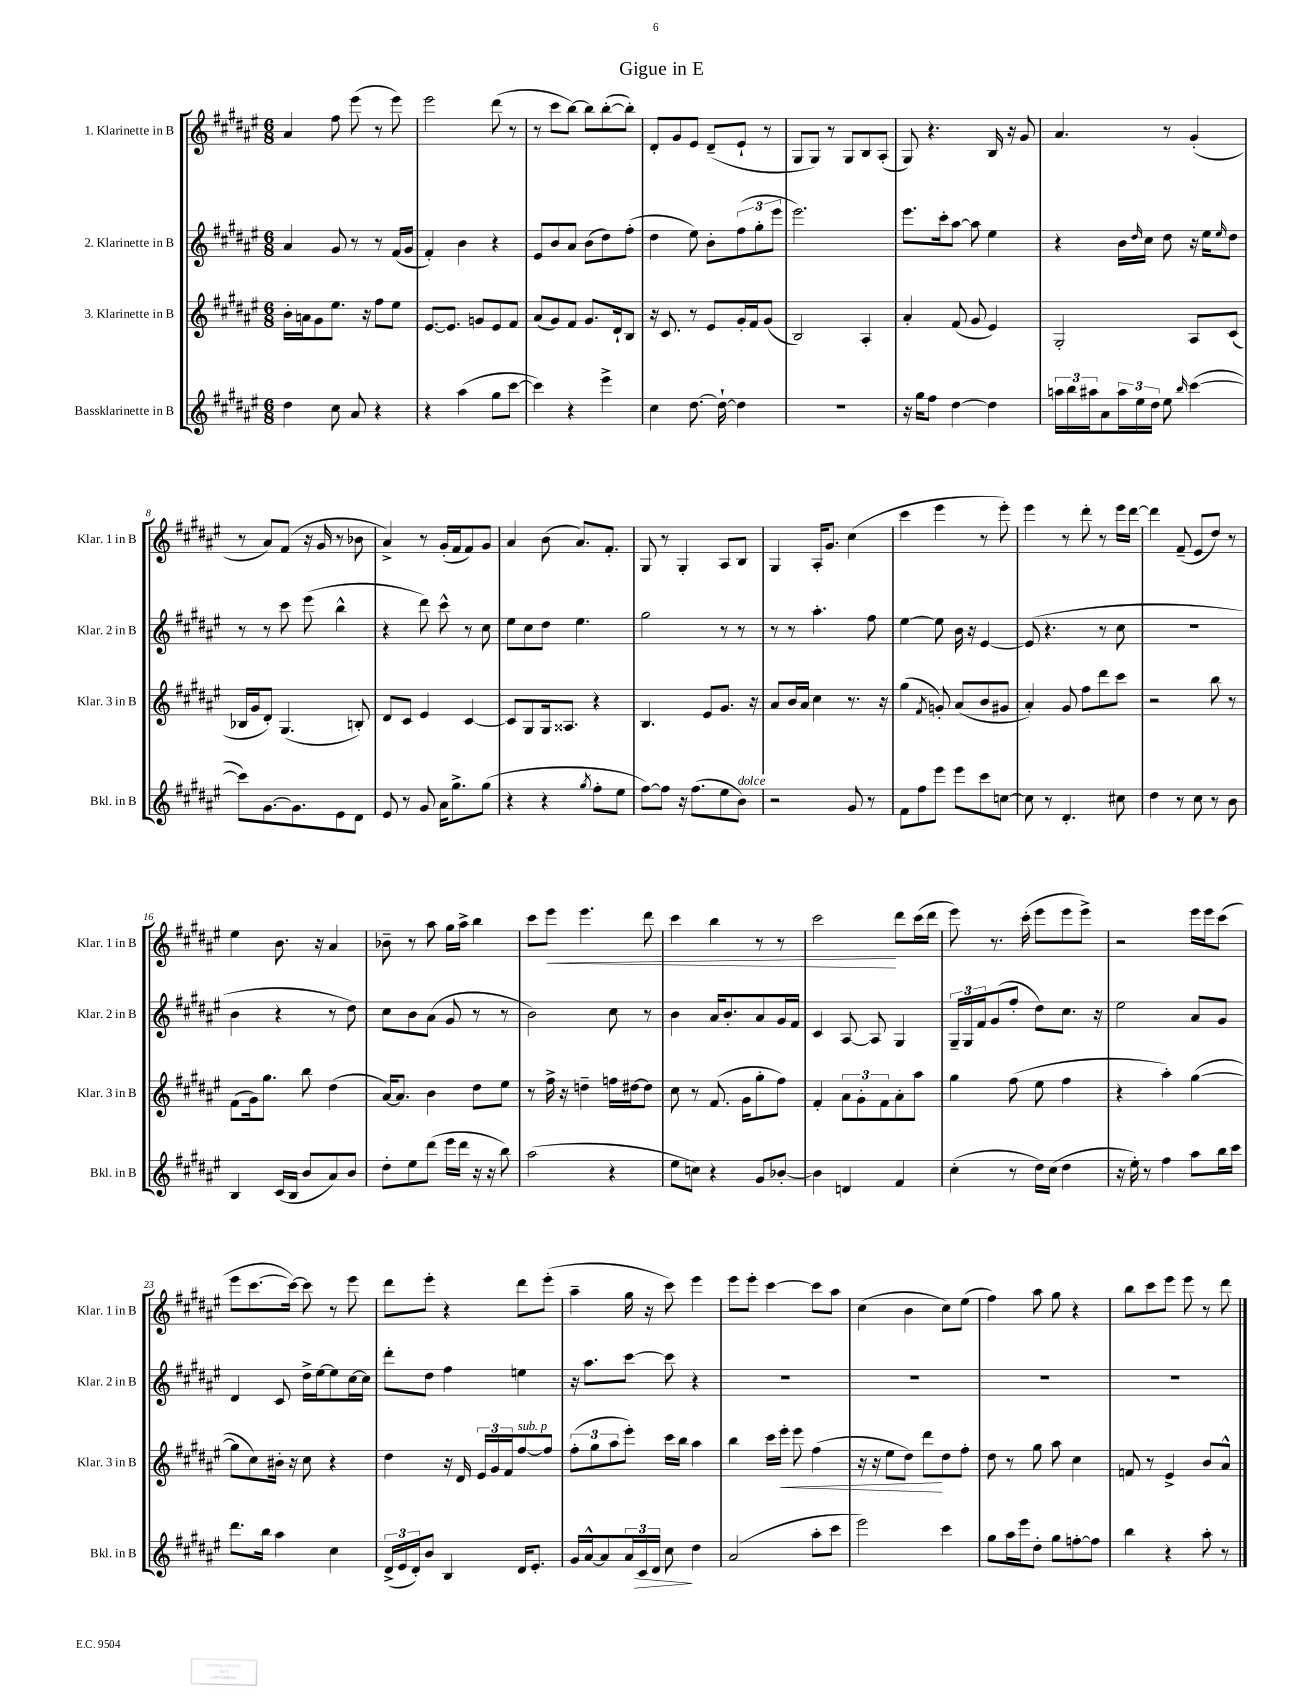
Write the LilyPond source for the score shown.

\header { title = "Gigue in E" }
<<
\new StaffGroup <<
\new Staff = "s0" \with { instrumentName = "1. Klarinette in B" shortInstrumentName = "Klar. 1 in B" } {
    \clef treble \key fis \major \numericTimeSignature \time 6/8
    ais'4 fis''8 eis'''8( r8 eis'''8) |
    eis'''2 dis'''8( r8 |
    r8 cis'''8 b''8~) b''8 b''8~-.( b''8-.) |
    dis'8-. gis'8 eis'8 dis'8--( eis'8-! r8 |
    gis8 gis8) r8 gis8 b8 ais8-.( |
    gis8) r4. b16 r16 gis'8 |
    ais'4. r8 gis'4-.( |
    r8 ais'8) fis'8( r16 gis'16 r8 bes'8 |
    ais'4->) r8 gis'16-.( fis'16 fis'8) gis'8 |
    ais'4 b'8( ais'8.) fis'8.-. |
    gis8 r8 gis4-. ais8 b8 |
    gis4 ais16-. gis'8. cis''4( |
    cis'''4 eis'''4 r8 eis'''8-.) |
    eis'''4 r8 dis'''8-. r8 eis'''16 dis'''16~ |
    dis'''4 fis'8--( eis'8 dis''8) r8 |
    eis''4 b'8. r16 ais'4 |
    bes'8-- r8 ais''8 gis''16 ais''16-> b''4 |
    cis'''8 eis'''8\< eis'''4. dis'''8 |
    cis'''4 b''4 r8 r8 |
    cis'''2\! dis'''8 cis'''16( dis'''16 |
    eis'''8) r8. cis'''16-.( eis'''8 eis'''8 eis'''8->) |
    r2 eis'''16 eis'''16 cis'''8( |
    eis'''8 cis'''8.~ cis'''16~) cis'''8 r8 eis'''8 |
    dis'''8 eis'''8-. r4 dis'''8 eis'''8-.( |
    ais''4-- gis''16 r16 cis'''8) eis'''4 |
    eis'''8 eis'''8-. cis'''4~ cis'''8 ais''8 |
    cis''4( b'4 cis''8) eis''8( |
    fis''4) ais''8 gis''8 r4 |
    b''8 cis'''8 eis'''8 eis'''8 r8 dis'''8 \bar "|." |
}
\new Staff = "s1" \with { instrumentName = "2. Klarinette in B" shortInstrumentName = "Klar. 2 in B" } {
    \clef treble \key fis \major \numericTimeSignature \time 6/8
    ais'4 gis'8 r8 r8 fis'16( gis'16 |
    fis'4-.) b'4 r4 |
    eis'8 b'8 ais'8 b'8( dis''8) fis''8-.( |
    dis''4 eis''8) b'8-. \tuplet 3/2 { fis''8( gis''8-. eis'''8 } |
    eis'''2.) |
    eis'''8. cis'''16-. ais''8~ ais''8 eis''4 |
    r4 b'16 \grace { dis''16 } cis''16 dis''8 r16 eis''16 \grace { eis''16 } dis''8 |
    r8 r8 cis'''8 eis'''8( b''4-^ |
    r4 dis'''8) cis'''8-^ r8 cis''8 |
    eis''8 cis''8 dis''8 eis''4. |
    gis''2 r8 r8 |
    r8 r8 ais''4.-. fis''8 |
    eis''4~ eis''8 b'16 r16 eis'4~ |
    eis'8( r4. r8 cis''8 |
    R2. |
    b'4 r4 r8 dis''8) |
    cis''8 b'8 ais'8( gis'8 r8 r8 |
    b'2) cis''8 r8 |
    b'4 ais'16 b'8.-. ais'8 gis'16 fis'16 |
    cis'4 ais8~ ais8 gis4 |
    \tuplet 3/2 { gis16-- gis16 fis'16 } gis'8( fis''8-. dis''8) cis''8. r16 |
    eis''2 ais'8 gis'8 |
    dis'4 cis'8 dis''16-> eis''16~ eis''8 cis''16~ cis''16 |
    dis'''8-. dis''8 fis''4 e''4 |
    r16 ais''8. cis'''8~ cis'''8 r4 |
    R2. |
    R2. |
    R2. |
    R2. \bar "|." |
}
\new Staff = "s2" \with { instrumentName = "3. Klarinette in B" shortInstrumentName = "Klar. 3 in B" } {
    \clef treble \key fis \major \numericTimeSignature \time 6/8
    b'16-. a'16 gis'8 eis''8. r16 fis''8 eis''8 |
    eis'8.~ eis'8. g'8 eis'8 fis'8 |
    ais'8( gis'8) fis'8 gis'8. dis'16-! b8 |
    r16 cis'8. r8 eis'8 gis'16-. fis'16 gis'8( |
    b2) ais4-. |
    ais'4-. fis'8( gis'8 eis'4) |
    gis2-. ais8 cis'8( |
    bes16 gis'16 dis'8-.) gis4.( b8-.) |
    dis'8 cis'8 eis'4 cis'4~ |
    cis'8 gis8 gis16 aisis8. r4 |
    b4. eis'8 gis'8. r16 |
    ais'8 b'16 ais'16 cis''4 r8. r16 |
    gis''4( \acciaccatura { fis'8 } g'8-.) ais'8( b'8 gis'8 |
    ais'4-.) gis'8 fis''8 dis'''8 cis'''8 |
    r2 b''8 r8 |
    fis'8( gis'16) gis''8. b''8 dis''4( |
    ais'16~) ais'8. b'4 dis''8 eis''8 |
    r8 fis''16-> r16 d''4-- f''16 dis''16~ dis''8 |
    cis''8 r8 fis'8.( gis'16 gis''8-. fis''8) |
    fis'4-. \tuplet 3/2 { ais'8 gis'8-. fis'8 } ais'8-. ais''8 |
    gis''4 fis''8( eis''8 fis''4 |
    r4 ais''4-.) gis''4~( |
    gis''8 cis''8) bis'16-. r16 cis''8 r4 |
    dis''4 r16 dis'16 \tuplet 3/2 { eis'16 gis'16 fis'16 } fis''8~^\markup { \italic "sub. p" } fis''8 |
    \tuplet 3/2 { fis''8-.( gis''8 ais''8 } eis'''8-.) cis'''16 b''16 ais''4 |
    b''4 cis'''16 eis'''16-.\< eis'''8 fis''4( |
    r16 r16 eis''8 dis''8) dis'''8\! dis''8 fis''8-. |
    dis''8 r8 gis''8 ais''8 cis''4 |
    f'8 r8 eis'4-> b'8 ais'8-^ \bar "|." |
}
\new Staff = "s3" \with { instrumentName = "Bassklarinette in B" shortInstrumentName = "Bkl. in B" } {
    \clef treble \key fis \major \numericTimeSignature \time 6/8
    dis''4 cis''8 ais'8 r4 |
    r4 ais''4( gis''8 cis'''8~ |
    cis'''4) r4 eis'''4-> |
    cis''4 dis''8.~ dis''16~-! dis''4 |
    R2. |
    r16 gis''16 fis''8 dis''4~ dis''4 |
    \tuplet 3/2 { a''16 b''16 ais''16 } ais'8 \tuplet 3/2 { ais''16 eis''16 dis''16 } eis''8 \grace { b''16 } cis'''4~( |
    cis'''8) gis'8.~ gis'8. eis'8 dis'8 |
    eis'8 r8 gis'8 ais'16 gis''8.-> gis''8( |
    r4 r4 \acciaccatura { gis''8 } fis''8-. eis''8 |
    fis''8~) fis''8 r16 fis''8.( eis''8 b'8^\markup { \italic "dolce" }) |
    r2 gis'8 r8 |
    fis'8 fis''8 eis'''8 eis'''8 cis'''8 c''8~ |
    c''8 r8 dis'4.-. cis''8 |
    dis''4 r8 cis''8 r8 b'8 |
    b4 cis'16( b16 b'8 ais'8) b'8 |
    dis''8-. eis''8 dis'''8( eis'''16 dis'''16 r16 r16 b''8) |
    ais''2( r4 |
    eis''8 c''8) r4 gis'8 bes'8~-. |
    bes'4 d'4 fis'4 |
    cis''4-.( r8 dis''16) cis''16( dis''4 |
    r16 eis''16-.) r8 fis''4 ais''8 b''16 cis'''16 |
    dis'''8. b''16 ais''4 cis''4 |
    \tuplet 3/2 { dis'16->( eis'16 dis'16-.) } b'8 b4 dis'16 eis'8.-. |
    gis'16 ais'16~-^ ais'8 \tuplet 3/2 { ais'16 cis'16\> dis'16 } cis''8\! dis''4 |
    ais'2( ais''8-. cis'''8 |
    eis'''2) cis'''4 |
    gis''8 ais''16 eis'''16 dis''8-. gis''8 f''8~-. f''8 |
    b''4 r4 ais''8-. r8 \bar "|." |
}
>>
>>
